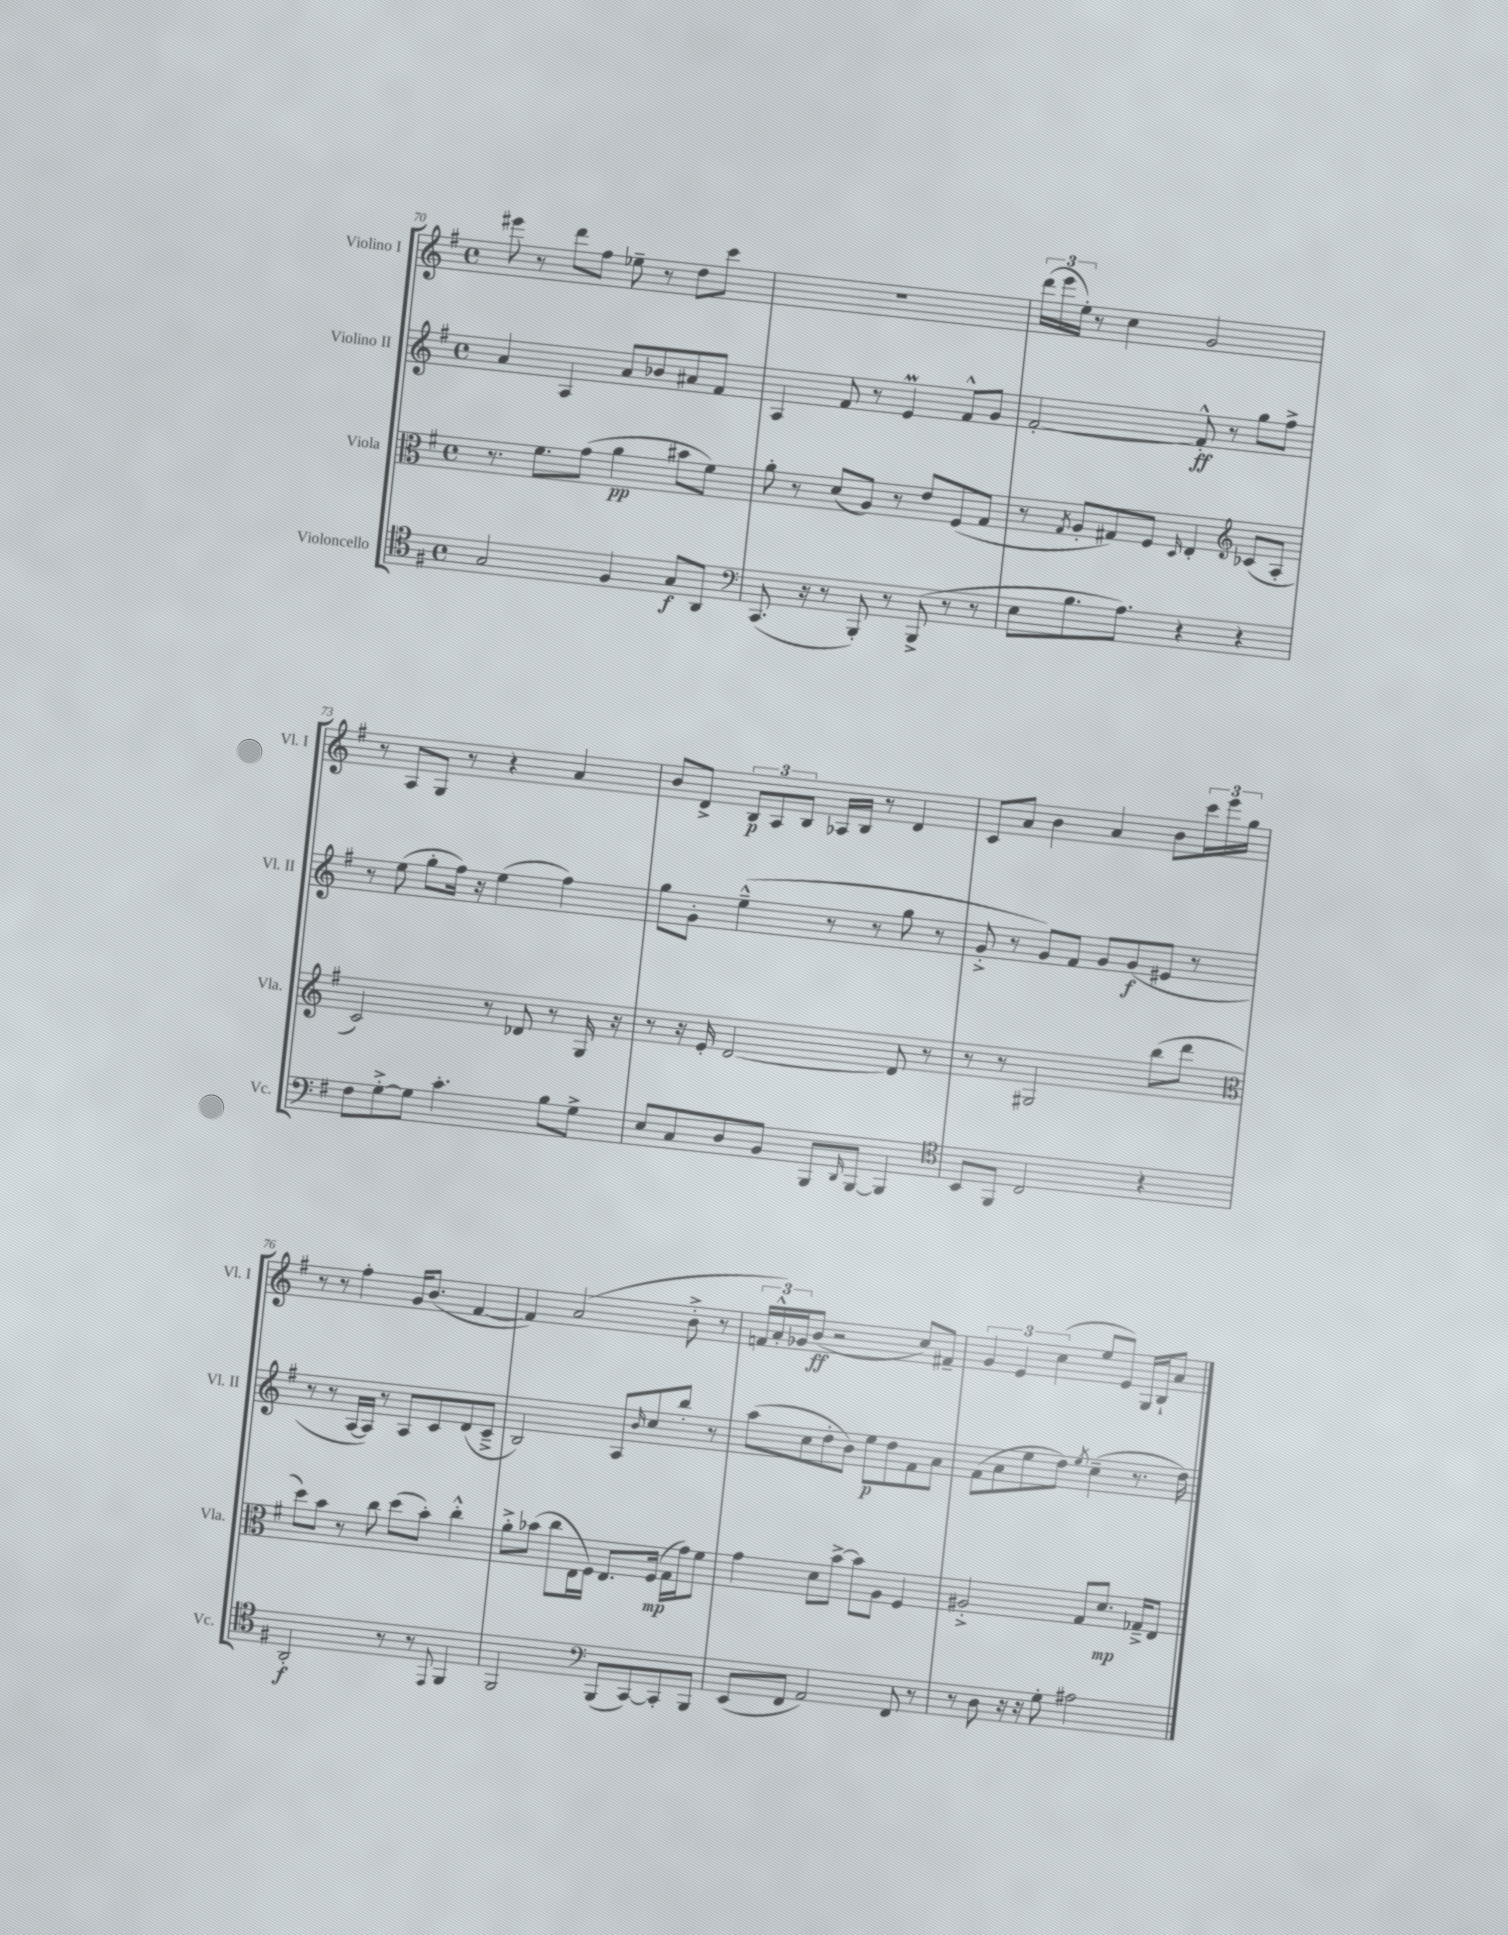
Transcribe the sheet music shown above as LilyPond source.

<<
\new StaffGroup <<
\new Staff = "s0" \with { instrumentName = "Violino I" shortInstrumentName = "Vl. I" } {
    \clef treble \key g \major \defaultTimeSignature \time 4/4
    eis'''8 r8 d'''8 fis''8 ees''8-- r8 d''8 c'''8 |
    r1 |
    \tuplet 3/2 { d'''16( e'''16 e''16-.) } r8 c''4 g'2 |
    r8 a8 g8 r8 r4 a'4 |
    b'8 d'8-> \tuplet 3/2 { b8\p a8 b8 } aes16 b16 r8 d'4 |
    c'8 a'8 b'4 a'4 b'8 \tuplet 3/2 { c'''16 e'''16 g''16 } |
    r8 r8 fis''4-. g'16 b'8.( fis'4~ |
    fis'4) a'2( b'8-.-> r8 |
    \tuplet 3/2 { f'16 a'16-.-^) ges'16 } b'8\ff( r2 c''8) fis'8-- |
    \tuplet 3/2 { g'4 e'4 c''4( } e''8 e'8) g16 b16-! a'8 \bar "|." |
}
\new Staff = "s1" \with { instrumentName = "Violino II" shortInstrumentName = "Vl. II" } {
    \clef treble \key g \major \defaultTimeSignature \time 4/4
    a'4 a4 a'8 bes'8 ais'8 fis'8 |
    a4 fis'8 r8 e'4\prall fis'8-^ g'8 |
    fis'2~-. fis'8-.-^\ff r8 g''8 fis''8-> |
    r8 e''8( g''8-. fis''16) r16 e''4( fis''4) |
    g''8 g'8-. e''4---^( r8 r8 g''8 r8 |
    g'8-.-> r8 g'8) fis'8 g'8 g'8\f( eis'8 r8 |
    r8 r8 a16~ a16) r8 a8 c'8 d'8( c'8---> |
    b2) a8 \grace { b'16 } c''8 b''8-. r8 |
    a''8( c''8 d''8-. b'8) e''8\p d''8 fis'8 a'8 |
    fis'8( a'8 e''8 d''8) \acciaccatura { e''8 } c''4--( r8. d''16) \bar "|." |
}
\new Staff = "s2" \with { instrumentName = "Viola" shortInstrumentName = "Vla." } {
    \clef alto \key g \major \defaultTimeSignature \time 4/4
    r8. fis'8. g'8( a'4\pp bis'8 fis'8) |
    a'8-. r8 d'8( a8) r8 e'8 fis8( g8 |
    r8 \acciaccatura { g8 } a8-. gis8) fis8 \grace { d16 } e4-. \clef treble ces'8( a8-. |
    c'2) r8 des'8 r8 g16 r16 |
    r8 r16 e'16-. d'2~ d'8 r8 |
    r8 r8 gis2 b''8( d'''8 |
    \clef alto d''8) b'8 r8 c''8 d''8( b'8-.) c''4-.-^ |
    a'8-.-> bes'8( c''8 e16 fis16) e8. fis16\mp( g16 g'16) fis'8 |
    g'4 d'8 b'8~-> b'8 a8 fis4 |
    ais2-.-> g8 d'8.\mp ges16---> e8 \bar "|." |
}
\new Staff = "s3" \with { instrumentName = "Violoncello" shortInstrumentName = "Vc." } {
    \clef tenor \key g \major \defaultTimeSignature \time 4/4
    g2 fis4 g8\f a,8 |
    \clef bass c,8.( r16 r8 b,,8-.) r8 b,,8->( r8 r8 |
    e8 b8. a8.) r4 r4 |
    fis8 g8~-.-> g8 c'4.-. b8 g8-> |
    e8 c8 d8 b,8 b,,8 \grace { d,16 } b,,8~ b,,4 |
    \clef tenor b,8 fis,8 c2 r4 |
    a,2-.\f r8 r8 \appoggiatura { e,8 } fis,4 |
    fis,2 \clef bass b,,8( c,8~) c,8-. b,,8 |
    e,8( fis,8 a,2) fis,8 r8 |
    r8 d8 r16 r16 g8-. ais2 \bar "|." |
}
>>
>>
\layout { \context { \Score currentBarNumber = #70 } }
